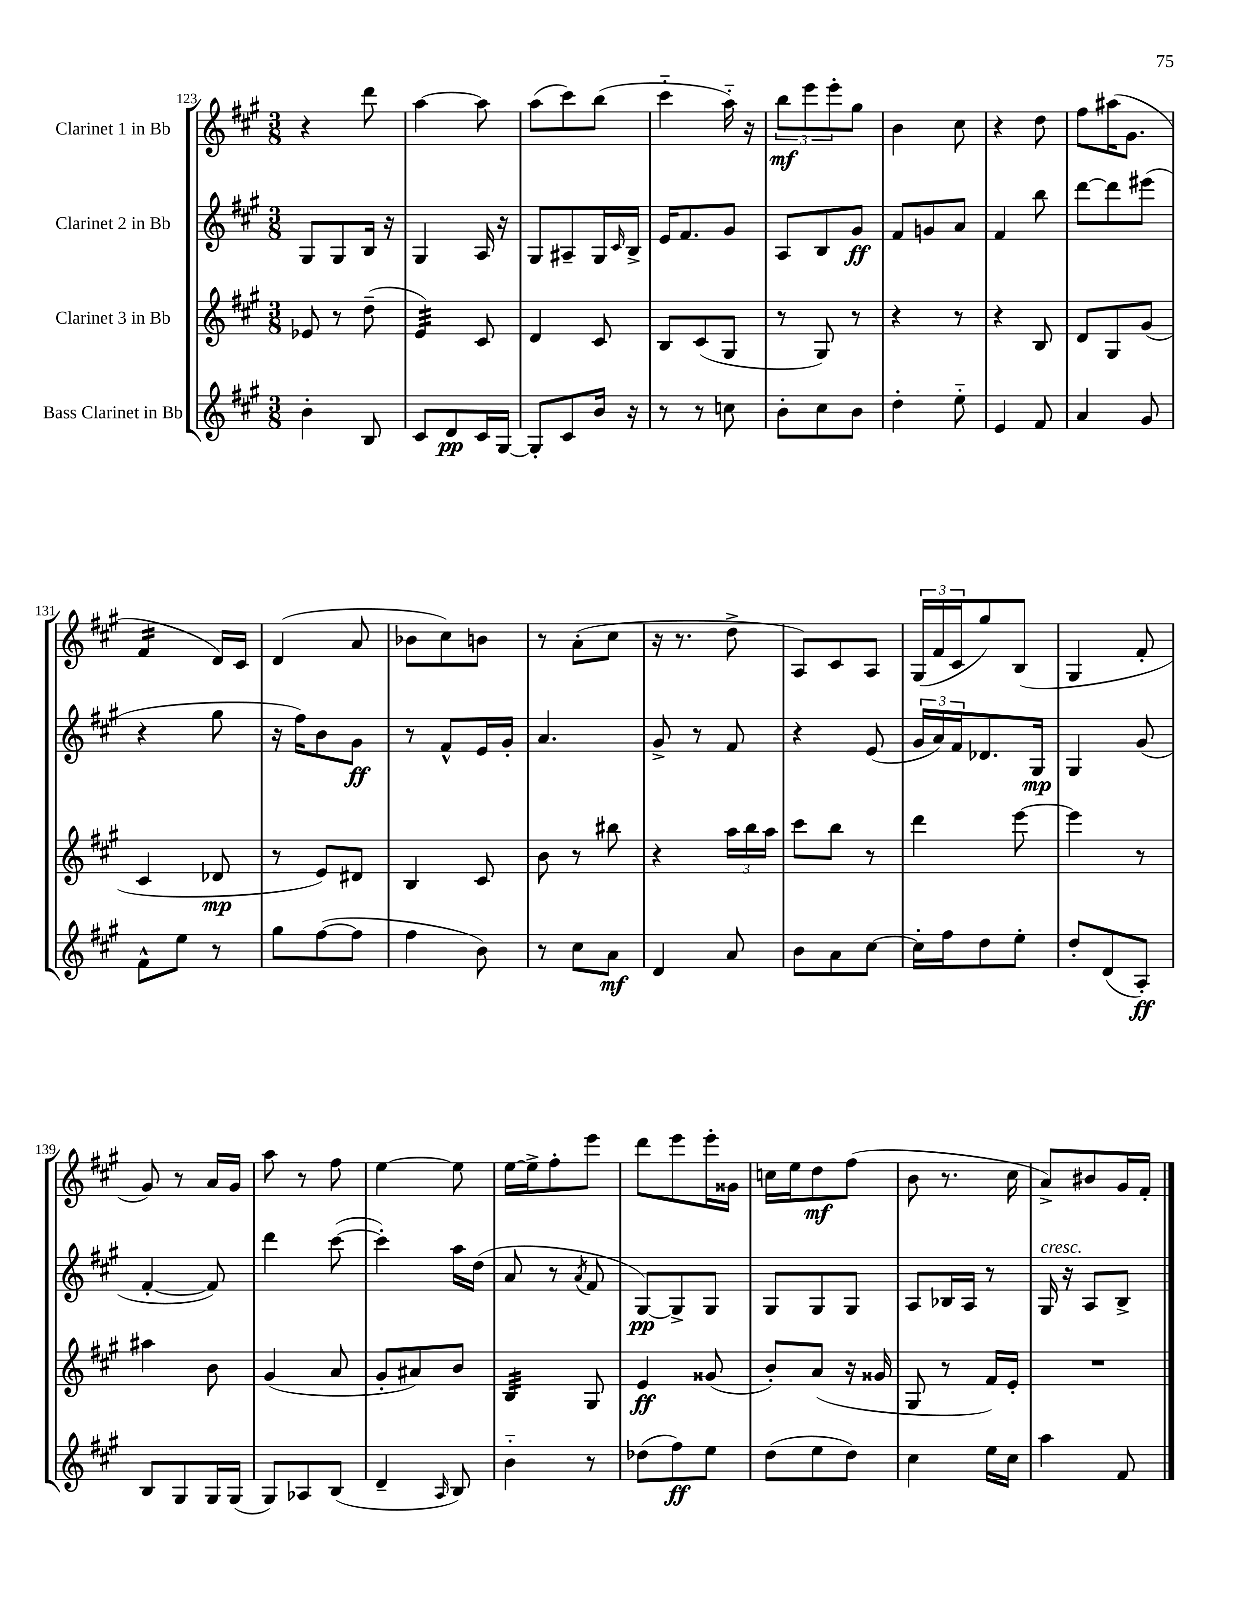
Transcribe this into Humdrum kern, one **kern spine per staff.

**kern	**kern	**kern	**kern
*staff4	*staff3	*staff2	*staff1
*clefG2	*clefG2	*clefG2	*clefG2
*k[f#c#g#]	*k[f#c#g#]	*k[f#c#g#]	*k[f#c#g#]
*M3/8	*M3/8	*M3/8	*M3/8
4b'\	8e-/	8G#/L	4r
.	8r	8G#/	.
8B/	(8dd~\	16B/Jk	8ddd\
.	.	16r	.
=	=	=	=
8c#/L	4e/)	4G#/	[4aa\
8d/	.	.	.
16c#/L	8c#/	16A/	8aa\]
[16G#/JJ	.	16r	.
=	=	=	=
8G#'/]L	4d/	8G#/L	(8aa\L
8c#/	.	8A#~/	8ccc#\)
16b/Jk	8c#/	16G#/L	(8bb\J
.	.	16qqc#/	.
16r	.	16B^/JJ	.
=	=	=	=
8r	8B/L	16e/LK	4ccc#'~\
.	.	8.f#/	.
8r	(8c#/	.	.
8cc\	8G#/J	8g#/J	16aa'~\)
.	.	.	16r
=	=	=	=
8b'\L	8r	8A/L	12bb\L
.	.	.	12eee\
8cc#\	8G#/)	8B/	.
.	.	.	12eee'\
8b\J	8r	8g#/J	8gg#\J
=	=	=	=
4dd'\	4r	8f#/L	4b\
.	.	8g/	.
8ee'~\	8r	8a/J	8cc#\
=	=	=	=
4e/	4r	4f#/	4r
8f#/	8B/	8bb\	8dd\
=	=	=	=
4a/	8d/L	[8ddd\L	8ff#\L
.	8G#/	8ddd\]	(16aa#\K
.	.	.	8.g#\J
8g#/	(8g#/J	(8eee#\J	.
=	=	=	=
8f#^^\L	4c#/	4r	4f#/
8ee\J	.	.	.
8r	8d-/	8gg#\	16d/LL)
.	.	.	16c#/JJ
=	=	=	=
8gg#\L	8r	16r	(4d/
.	.	16ff#\LK)	.
([8ff#\	8e/L)	8b\	.
8ff#\]J	8d#/J	8g#\J	8a/
=	=	=	=
4ff#\	4B/	8r	8b-\L
.	.	8f#^^/L	8cc#\)
8b\)	8c#/	16e/L	8b\J
.	.	16g#'/JJ	.
=	=	=	=
8r	8b\	4.a/	8r
8cc#\L	8r	.	(8a'\L
8a\J	8bb#\	.	8cc#\J
=	=	=	=
4d/	4r	8g#^/	16r
.	.	.	8.r
.	.	8r	.
8a/	24aa\LL	8f#/	8dd^\
.	24bb\	.	.
.	24aa\JJ	.	.
=	=	=	=
8b\L	8ccc#\L	4r	8A/L)
8a\	8bb\J	.	8c#/
[8cc#\J	8r	(8e/	8A/J
=	=	=	=
16cc#'\]LL	4ddd\	24g#/LL	(24G#/LL
.	.	24a/)	24f#/
16ff#\J	.	.	.
.	.	24f#/J	24c#/J
8dd\	.	8.d-/	8gg#/)
8ee'\J	[8eee\	.	(8B/J
.	.	16G#/Jk	.
=	=	=	=
8dd'/L	4eee\]	4G#/	4G#/
(8d/	.	.	.
8A'/J)	8r	(8g#/	8f#'/
=	=	=	=
8B/L	4aa#\	[4f#'/	8g#/)
8G#/	.	.	8r
16G#/L	8b\	8f#/])	16a/LL
(16G#/JJ	.	.	16g#/JJ
=	=	=	=
8G#/L)	(4g#/	4ddd\	8aa\
8A-/	.	.	8r
(8B/J	8a/	([8ccc#\	8ff#\
=	=	=	=
4d~/	8g#'/L	4ccc#'\])	[4ee\
.	8a#/)	.	.
16qqA/	.	.	.
8B/)	8b/J	16aa\LL	8ee\]
.	.	(16dd\JJ	.
=	=	=	=
4b'~\	4B/	8a/	[16ee\LL
.	.	.	16ee^\]J
.	.	8r	8ff#'\
.	.	8qa/	.
8r	8G#/	8f#/	8eee\J
=	=	=	=
(8dd-\L	4e/	[8G#/L)	8ddd\L
8ff#\)	.	8G#^/]	8eee\
8ee\J	(8g##/	8G#/J	16eee'\L
.	.	.	16g##\JJ
=	=	=	=
(8dd\L	8b'/L)	8G#/L	16cc\LL
.	.	.	16ee\J
8ee\	(8a/J	8G#/	8dd\
8dd\J)	16r	8G#/J	(8ff#\J
.	16g##/	.	.
=	=	=	=
4cc#\	8G#/	8A/L	8b\
.	8r	16B-/L	8.r
.	.	16A/JJ	.
16ee\LL	16f#/LL)	8r	.
16cc#\JJ	16e'/JJ	.	16cc#\
=	=	=	=
4aa\	4.r	16G#/	8a^/L)
.	.	16r	.
.	.	8A/L	8b#/
8f#/	.	8B^/J	16g#/L
.	.	.	16f#'/JJ
==	==	==	==
*-	*-	*-	*-
